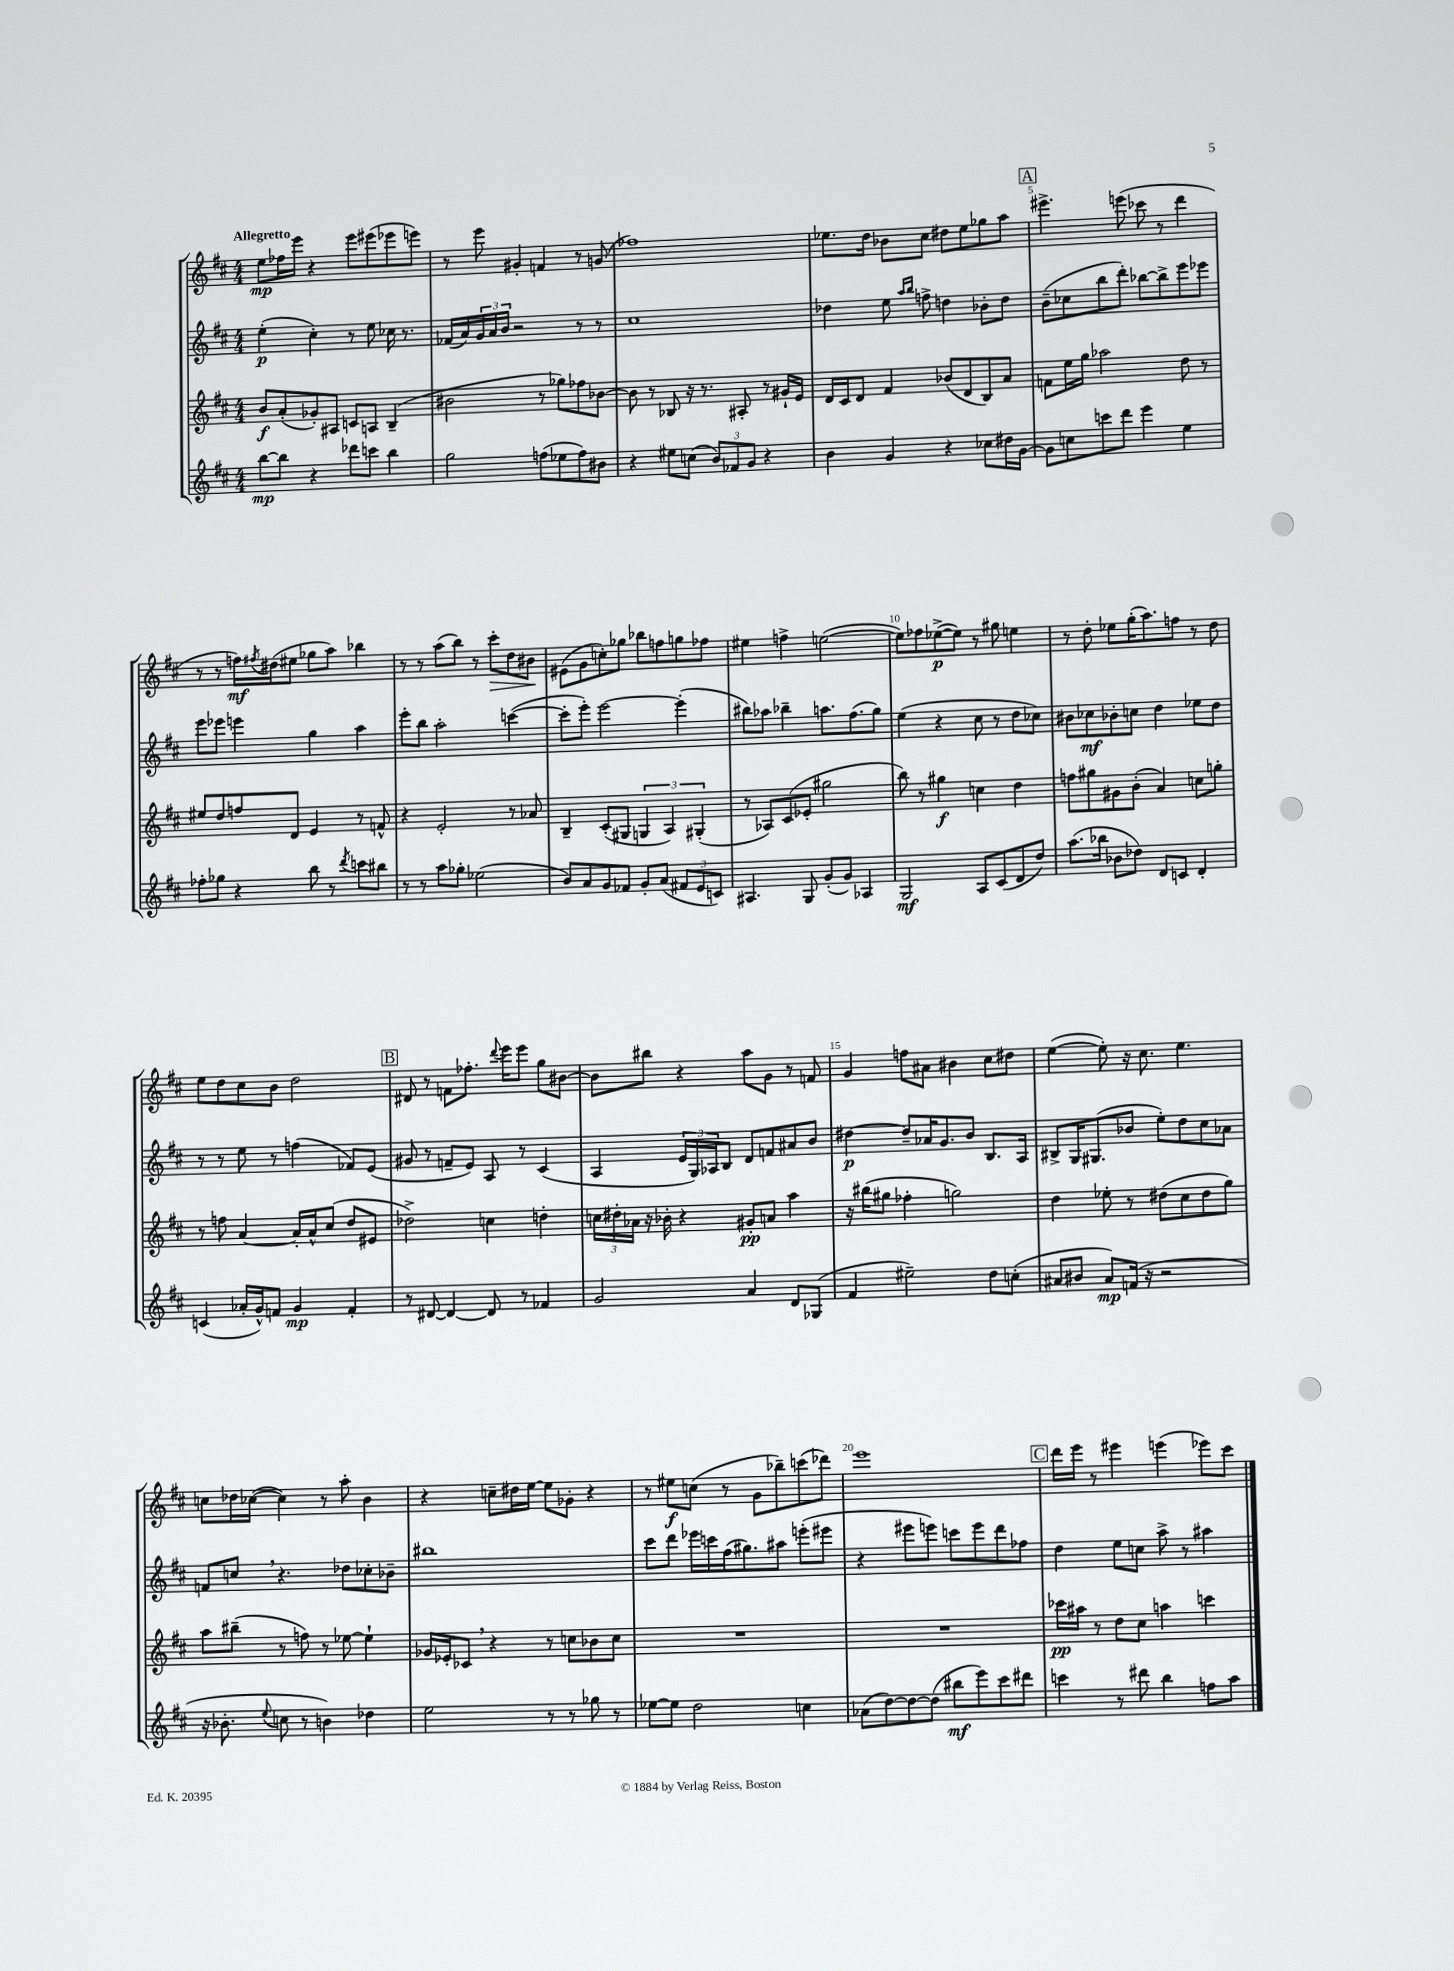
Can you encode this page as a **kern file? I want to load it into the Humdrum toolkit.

**kern	**kern	**kern	**kern
*staff4	*staff3	*staff2	*staff1
*clefG2	*clefG2	*clefG2	*clefG2
*k[f#c#]	*k[f#c#]	*k[f#c#]	*k[f#c#]
*M4/4	*M4/4	*M4/4	*M4/4
[8bb\L	8b/L	(4ee'\	8ee\L
8bb\]J	(8a'/	.	16ff-\L
.	.	.	16eee\JJ
4r	8g-'/)	4cc#'\)	4r
.	8A#/J	.	.
8ddd-\L	8c/L	8r	8eee\L
8ccc\J	8A/J	8ee\	(8eee#\
4bb\	(4B~/	16cc-\	8eee-\
.	.	8.r	.
.	.	.	8eee\J)
=	=	=	=
2gg\	2b#\	(16f-/LL	8r
.	.	16a/)	.
.	.	24g/	8eee\
.	.	24a/	.
.	.	24b/JJ	.
.	.	2r	4g#'/
(8ff\L	8r	.	4f/
8ee-\	8gg-\L)	.	.
8ff\)	8ff-\	8r	8r
8b#\J	[8b-\J	8r	(8g/
=	=	=	=
4r	8b-\]	1cc#	1ff-)
.	8r	.	.
8ee#\L	8B-/	.	.
(8cc\J	16r	.	.
.	8.r	.	.
12b/L)	.	.	.
12f-/	.	.	.
.	8A#'/	.	.
12g/J	.	.	.
4r	8r	.	.
.	16g#`/LL	.	.
.	16e/JJ	.	.
=	=	=	=
4b\	16d/LL	4dd-\	8.ee-\L
.	16c#/J	.	.
.	8d/J	.	.
.	.	.	16dd\Jk
4g/	4f#/	8ee\	8b-\L
.	.	16qqaa/LL	.
.	.	16qqbb/JJ	.
.	.	8ff^\	8cc#\J
4r	(8b-/L	4dd\	8dd#\L
.	8d/	.	8ee-\
8cc-\L	8B/)	8b-'\L	8gg-\
16dd#\L	8a/J	8dd\J	8aa\J
[16g\JJ	.	.	.
=	=	=	=
8g\]L	8f\L	(8b~\L	4.eee#^\
8cc\	16ee\L	8cc-\	.
.	16gg\JJ	.	.
8ccc\	2aa-\	8bb\	.
8ddd\J	.	8ddd'\J)	(8eee\
4eee\	.	[8bb-\L	8ccc-\
.	.	8bb-^\]	8r
4ee\	8dd\	8eee\	4ddd\
.	8r	8eee-\J	.
=	=	=	=
8ff-'\L	8ee#/L	8eee\L	8r
8gg-\J	8dd/	8eee-\J	8r
4r	8ff/	4eee\	16ff\LL)
.	.	.	8qff#/
.	.	.	(16dd#\J
.	8d/J	.	8ee#\J
8bb\	4e/	4gg\	8gg-\L
8r	.	.	8aa\J)
8qddd/	.	.	.
8ccc\L	8r	4aa\	4bb-\
8bb#\J	8f^^/	.	.
=	=	=	=
8r	4r	8eee'\L	8r
8r	.	8bb\J	8r
8aa\L	2e'/	2aa'\	(8aa\L
8gg-'\J	.	.	8bb\J)
(2ee-\	.	.	8r
.	.	.	8ccc#'\L
.	8r	([4ccc\	8dd\
.	8a-/	.	8b#\J
=	=	=	=
8b/L)	4B~/	8ccc'\]L	(8e#\L
8a/	.	8eee'\J)	8g\
8g/	(8c#'/L	[2eee\	8cc'\)
8f-/J	8G#/J	.	8gg-\J
8g'/L	6G/	.	8bb-\L
(8a/J	.	.	8ff\
.	6A/)	.	.
12f#/L	.	(4eee'\]	8gg\
12e/	(6G#'/	.	.
.	.	.	8ff-\J
12c/J)	.	.	.
=	=	=	=
4.A#/	8r	8bb#\L)	4ee#\
.	8A-/L)	8aa-\J	.
.	(8c#/	4bb-~\	4ff^\
8G/	8e-'/J	.	.
(8g'/L	2gg#\	8.aa\L	([2ee\
8g/J)	.	.	.
.	.	(8.ff#\	.
4A-/	.	.	.
.	.	8gg\J)	.
=	=	=	=
2G/	8bb\)	(4ee\	8ee\]L)
.	8r	.	8ff-\
.	4gg#\	4r	([8ee-^\
.	.	.	8ee-\]J)
8A/L	4cc\	8cc#\	8r
(8c#/	.	8r	8gg#\
8d/	4dd\	8dd\L	4ee\
8dd/J)	.	8cc-\J)	.
=	=	=	=
(8.aa\L	8ff\L	8b#\L	8r
.	8gg#\	8cc-\	8dd'\
16bb-\Jk	.	.	.
8b-\L	8g#\	8b-'\	8ee-\L
8dd-\J)	(8b'\J	8cc\J	(16gg'\K
.	.	.	8.aa\)
8d/L	4a/)	4dd\	.
8c/J	.	.	8ff\J
4d'/	8cc\L	8ee-\L	8r
.	8gg'\J	8dd\J	8dd\
=	=	=	=
(4c/	8r	8r	8ee\L
.	8ff\	8r	8dd\
16a-'/LL	[4a/	8ee\	8cc#\
16g^^/J)	.	.	.
8f/J	.	8r	8b\J
4g/	16a'/]LL	(4ff\	2dd\
.	16a^^/J	.	.
.	(8cc#/J	.	.
4f'/	8dd/L	8f-/L)	.
.	8e#/J	(8e/J	.
=	=	=	=
8r	2dd-^\)	8g#/	8d#/
[8d#/	.	8r	8r
4d#/_	.	8f~/L	8f\L
.	.	8e/J)	8.ff-'\J
8d#/]	4cc\	8A/	.
.	.	.	8qqddd/
.	.	.	16eee\LK
8r	.	8r	8eee\J
4f-/	4dd'\	(4c#/	8gg\L
.	.	.	[8b#\J
=	=	=	=
2g/	24cc\LL	4A/	8b#\]L
.	24dd#'\	.	.
.	24a-\JJ	.	.
.	16r	.	8bb#\J
.	16b-'\	.	.
.	4r	24e/LL	4r
.	.	24G/)	.
.	.	24A-/J	.
.	.	8B/J	.
4a/	8g#'/L	8d/L	8aa\L
.	8a/J	8f/	8g\J
8d/L	4aa\	8a#/	8r
(8G-/J	.	8b/J	8f/
=	=	=	=
4f#/	16r	[4dd#\	4g/
.	(16bb#\LK	.	.
.	8gg#\J	.	.
2ee#~\)	4ff-'\	8dd#~/]L	8ff\L
.	.	16a-/K	8a#\J
.	.	8.g/	.
.	2gg\)	.	4b#\
.	.	8b/J	.
8dd\L	.	8.B/L	8cc#\L
(8cc'\J	.	.	8dd#\J
.	.	16A/Jk	.
=	=	=	=
8a#/L	4dd\	8B#^/L	([4ee\
8b#/J	.	16G/K	.
.	.	(8.G#/	.
8a#/L)	8ee-'\	.	8ee'\])
(16f/Jk	8r	8b-/J	16r
16r	.	.	8.cc#\
2r	(8dd#\L	8ee'\L)	.
.	8cc#\	8dd\	4.ee\
.	8dd#\	8cc#\	.
.	8gg\J)	8a-\J	.
=	=	=	=
16r	8aa\L	8f/L	8cc\L
8.b-'\	.	.	.
.	(8bb#~\J	8cc/J	16dd-\L
.	.	.	([16cc-\JJ
8qqee/	.	.	.
8cc\	8r	4.r	4cc-\])
8r	8ff\)	.	.
4b\)	8r	.	8r
.	[8ee-\	8dd-\L	8aa'\
4dd-\	4ee-`\]	8cc-'\	4b\
.	.	8b-~\J	.
=	=	=	=
2ee\	16g-/LL	1bb#	4r
.	16e-'/J	.	.
.	8c-/J	.	.
.	4r	.	8cc~\L
.	.	.	16dd#\L
.	.	.	[16ee\JJ
8r	8r	.	8ee\]L
8r	8cc\L	.	8g-'\J
8gg-\	8b-\	.	4r
8r	8cc\J	.	.
=	=	=	=
[8ee-\L	1r	8ccc#\L	8r
8ee-\]J	.	8ddd\J	8ee#\L
2dd\	.	16eee-\LL	(8cc\J
.	.	16ccc\	.
.	.	(16ff#\J	8r
.	.	8.gg#\)	.
.	.	.	8g\L
.	.	8aa#\J	8bb-~\)
4cc\	.	(8eee'\L	(8ccc\
.	.	8eee#\J	8ddd-\J)
=	=	=	=
(8a-\L	1r	4r	1eee
[8dd\)	.	.	.
8dd\_	.	8eee#\L	.
(8dd\]J	.	8eee\J)	.
8bb#\L	.	8ccc\L	.
8eee\)	.	8eee\	.
8ccc#\	.	8ddd\	.
8ddd#\J	.	8ff-\J	.
=	=	=	=
4ccc\	16ccc-\LL	4dd\	16ddd\LL
.	16aa#\JJ	.	16eee\JJ
.	8r	.	8r
8r	8dd\L	8ee\L	4eee#\
8ddd#\	8cc#\J	8cc\J	.
4bb\	4aa\	8aa^\	(4eee\
.	.	8r	.
8ff\L	4ccc\	4aa#\	8eee-\L)
8aa\J	.	.	8ccc#\J
==	==	==	==
*-	*-	*-	*-
